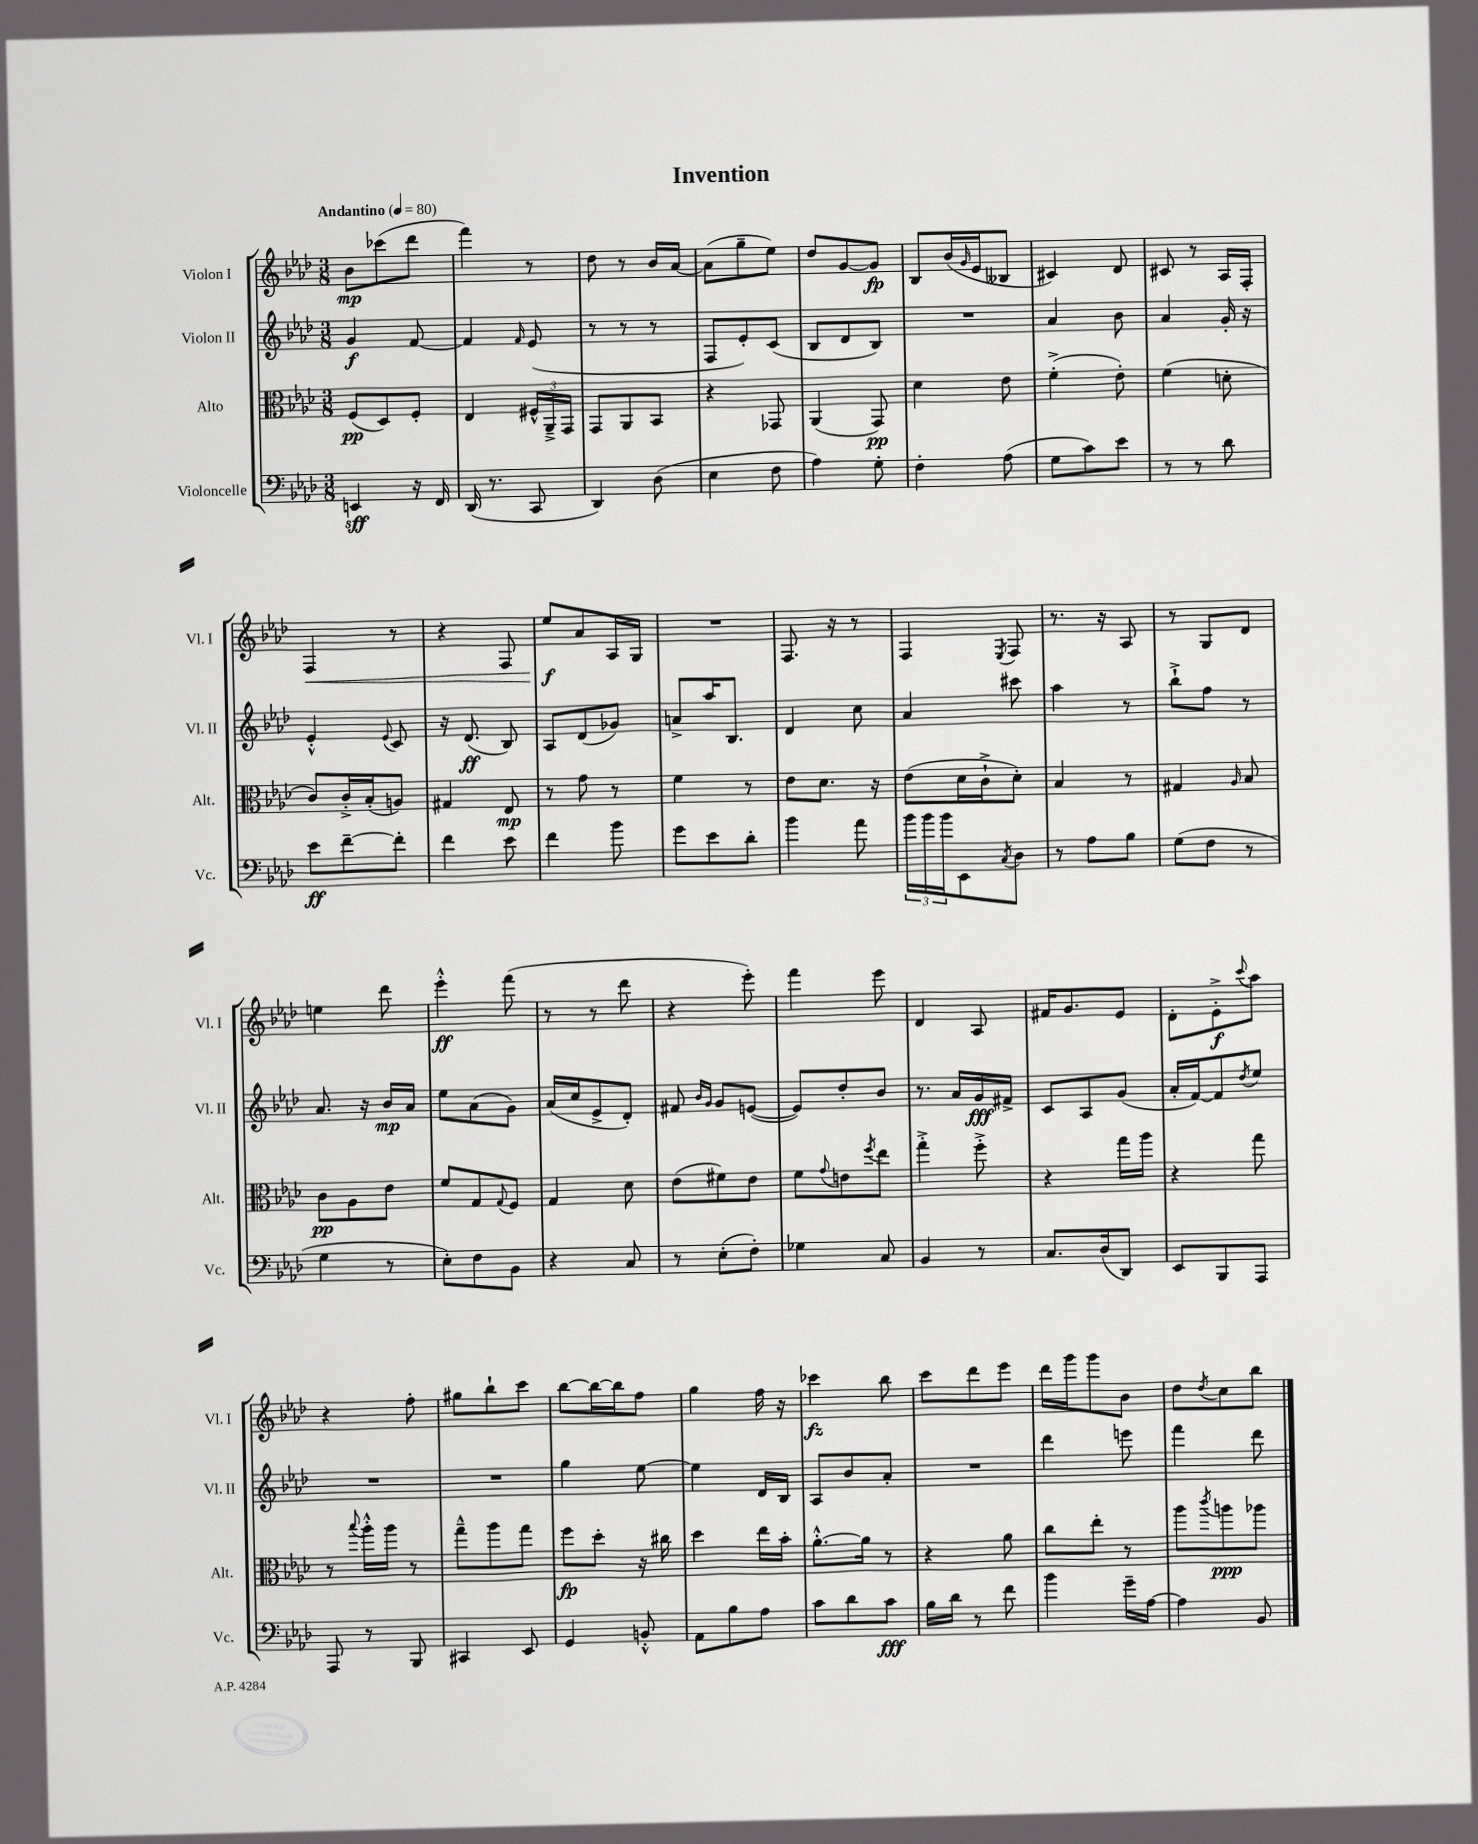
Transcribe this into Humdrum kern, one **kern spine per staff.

**kern	**kern	**kern	**kern
*staff4	*staff3	*staff2	*staff1
*clefF4	*clefC3	*clefG2	*clefG2
*k[b-e-a-d-]	*k[b-e-a-d-]	*k[b-e-a-d-]	*k[b-e-a-d-]
*M3/8	*M3/8	*M3/8	*M3/8
*MM80	*MM80	*MM80	*MM80
4EE	(8F	4g	8b-
.	8D-)	.	(8ccc-
16r	8F'	[8f	8ddd-
16FF	.	.	.
=	=	=	=
(16DD-	4E-	4f]	4fff)
8.r	.	.	.
.	.	16qqf	.
8CC	24F#^^	(8e-	8r
.	24AA-~^	.	.
.	24GG	.	.
=	=	=	=
4DD-)	8GG	8r	8dd-
.	8AA-	8r	8r
(8D-	8BB-	8r	16b-
.	.	.	[16a-
=	=	=	=
4E-	4r	8F	(8a-]
.	.	8e-')	8gg~
8F	8GG-	(8c	8ee-)
=	=	=	=
4A-)	(4AA-	8B-	8dd-
.	.	8d-	[8g
8G'	8GG)	8B-)	8g]
=	=	=	=
4F'	4d-	4.r	8B-
.	.	.	(16b-
.	.	.	16qqg
.	.	.	16e-
(8A-	8e-	.	8B--
=	=	=	=
8G	(4f'^	4a-	4c#)
8c)	.	.	.
8e-	8e-')	8b-	8d-
=	=	=	=
8r	(4f	4a-	8c#
8r	.	.	8r
8d-	8d'	16g'	16A-
.	.	16r	16F'
=	=	=	=
8e-	8c)	4e-'^^	4F
[8f~	16c'^	.	.
.	(16B-'	.	.
.	.	8qqe-	.
8f']	8A)	8c	8r
=	=	=	=
4f	4G#	16r	4r
.	.	(8.d-	.
8e-	8E-	8B-)	8F
=	=	=	=
4f	8r	8A-	8ee-
.	8g	(8d-	8a-
8b-	8r	8g-)	16A-
.	.	.	16G
=	=	=	=
8g	4f	8a^	4.r
8e-	.	16aa-	.
.	.	8.B-	.
8d-'	8r	.	.
=	=	=	=
4b-	8e-	4d-	8.F
.	8.d-	.	.
.	.	.	16r
8a-	.	8cc	8r
.	16r	.	.
=	=	=	=
24b-	(8e-	4a-	4F
24b-	.	.	.
24b-	.	.	.
8EE-	16d-	.	.
.	16c`^	.	.
8qC	.	.	8qE-
8D-	8d-')	8ccc#	8F
=	=	=	=
8r	4B-	4aa-	8.r
8A-	.	.	.
.	.	.	16r
8B-	8r	8r	8A-
=	=	=	=
(8G	4G#	8bb-`^	8r
8F	.	8ff	8G
.	16qqA-	.	.
8r	8B-	8r	8d-
=	=	=	=
4G	8c	8.a-	4ee
.	8A-	.	.
.	.	16r	.
8r	8e-	16b-	8ddd-
.	.	16a-	.
=	=	=	=
8E-')	8f	8ee-	4eee-'^^
8F	8G	(8a-	.
.	8qqG	.	.
8BB-	8F	8g)	(8fff
=	=	=	=
4r	4G	(16a-	8r
.	.	16cc	.
.	.	8e-^	8r
8C	8d-	8d-')	8ddd-
=	=	=	=
8r	(8e-	8f#	4r
.	.	16qqb-	.
.	.	16qqg	.
(8E-'	8f#)	8g	.
8F')	8e-	([8e	8eee-')
=	=	=	=
4G-	8f	8e])	4fff
.	8qqg	.	.
.	8e	8dd-'	.
.	8qff	.	.
8C	8ee-	8b-	8eee-
=	=	=	=
4BB-	4gg'^	8.r	4d-
.	.	16a-	.
8r	8ff'^	16g	8A-
.	.	16f#^	.
=	=	=	=
8.C	4r	8c	16f#
.	.	.	8.g
.	.	8A-	.
(16D-	.	.	.
8DD-)	16gg	(8g	8e-
.	16aa-	.	.
=	=	=	=
8EE-	4r	16a-'	8d-'
.	.	[16f)	.
8BBB-	.	8f]	8e-'^
.	.	8qdd-	8qqccc
8AAA-	8gg	8ee-	8aa-
=	=	=	=
8AAA-	8r	4.r	4r
.	8qqbb-	.	.
8r	16aa-'^^	.	.
.	16aa-	.	.
8BBB-	8r	.	8ff'
=	=	=	=
4CC#	8gg~^^	4.r	8gg#
.	8aa-	.	8bb-`
8EE-	8gg	.	8ccc
=	=	=	=
4GG	8ff	4gg	[8bb-
.	8dd-'	.	16bb-_
.	.	.	16bb-]
8BB'^^	16r	[8ee-	8ff
.	16cc#	.	.
=	=	=	=
8AA-	4dd-	4ee-]	4gg
8B-	.	.	.
8A-	16ee-	16d-	16ff
.	16b-'	16B-	16r
=	=	=	=
8c	[8.a-'^^	8A-	4ccc-
8d-	.	8b-	.
.	16a-]	.	.
8c	8r	8a-'	8bb-
=	=	=	=
16B-	4r	4.r	8ccc
16d-	.	.	.
8r	.	.	8ddd-
8f	8a-	.	8eee-
=	=	=	=
4b-	8cc	4ddd-	16ddd-
.	.	.	16ggg
.	8ee-'	.	8ggg
16g~	8r	8eee	8b-
[16A-	.	.	.
=	=	=	=
4A-]	8aa-	4fff	8dd-
.	8qccc	.	8qdd-
.	8aa	.	8cc
8BB-	8aa-	8ddd-	8bb-
==	==	==	==
*-	*-	*-	*-
